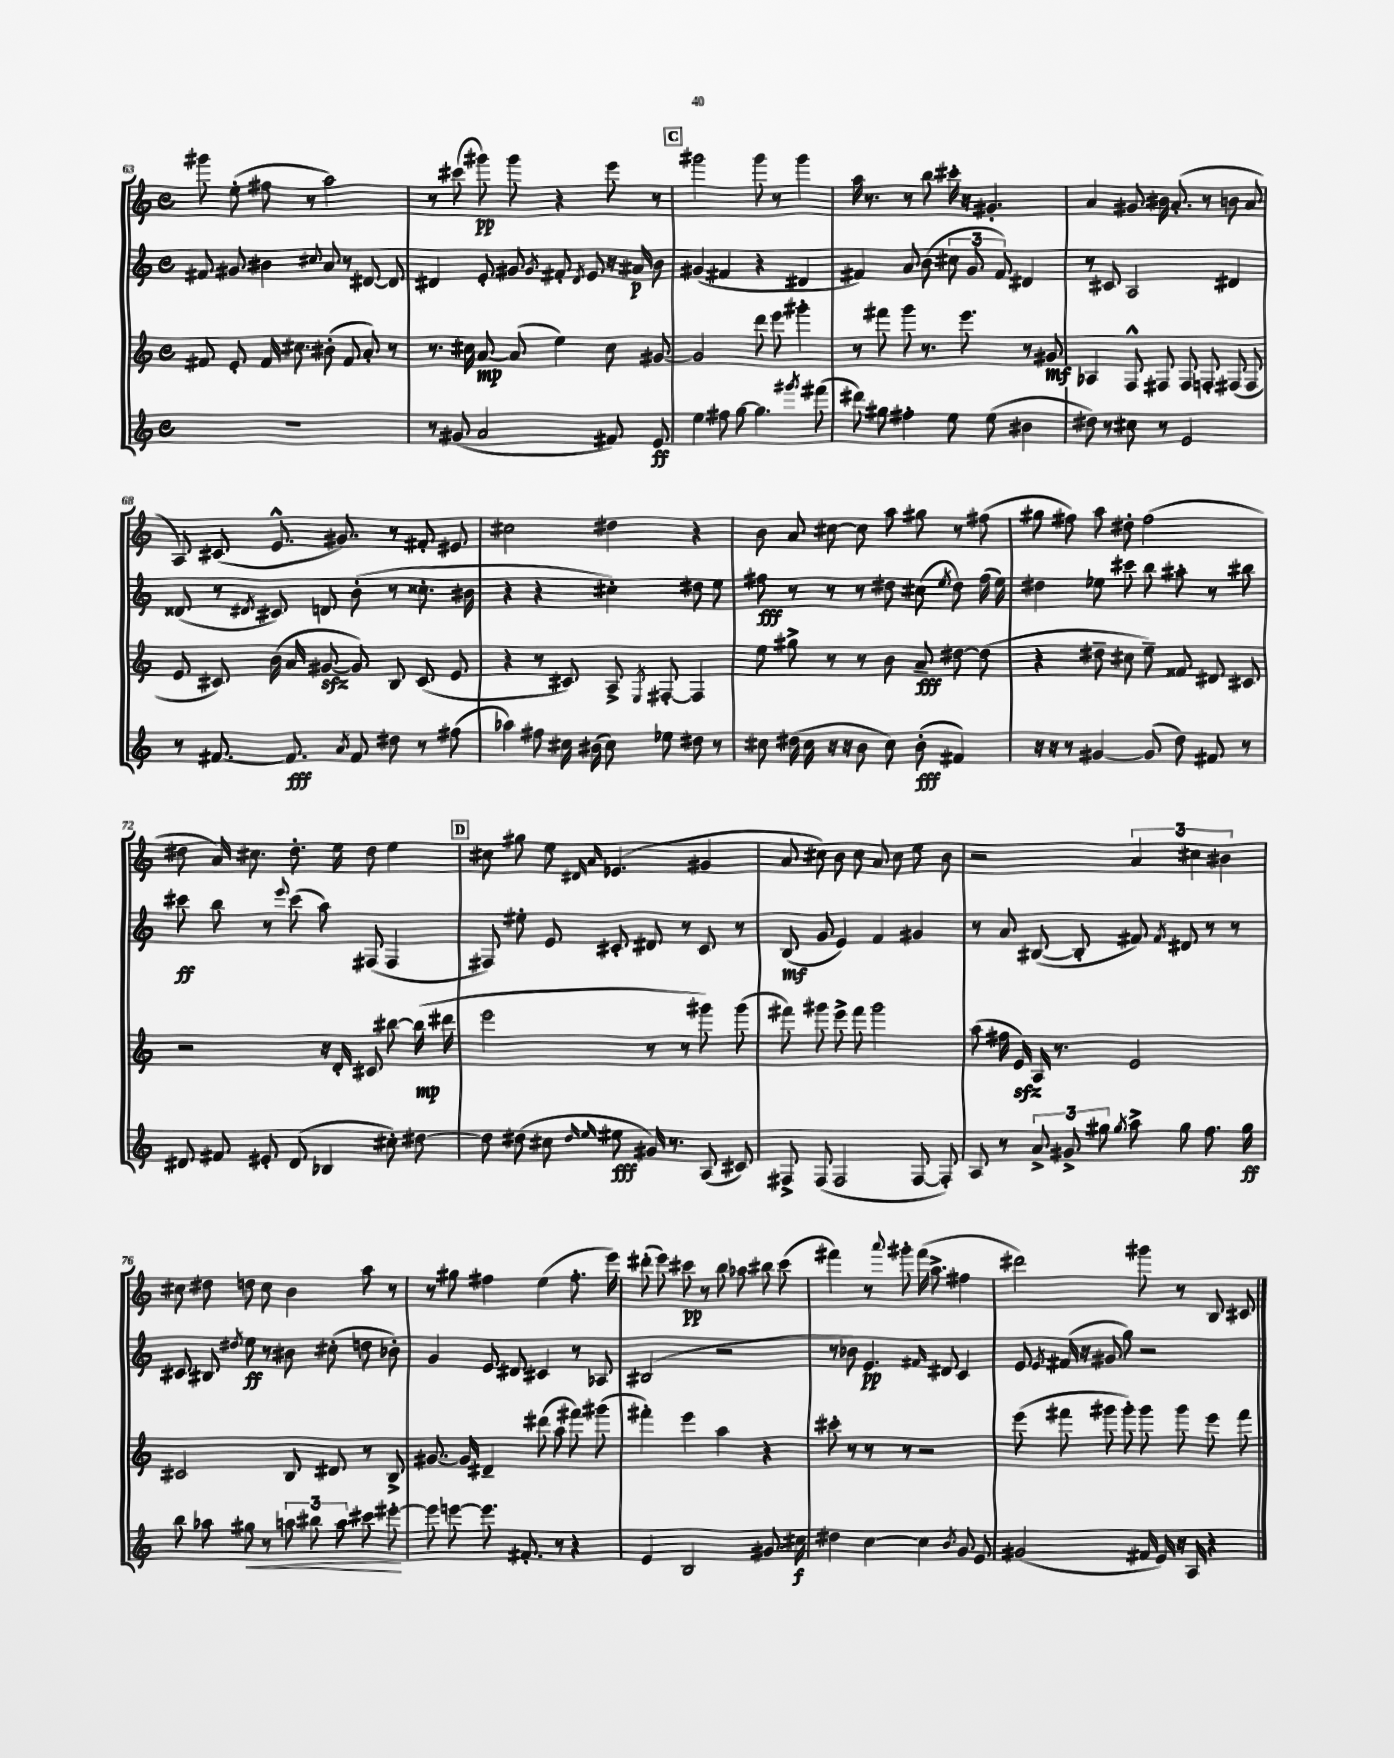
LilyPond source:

<<
\new StaffGroup <<
\new Staff = "s0" {
    \clef treble \key c \major \defaultTimeSignature \time 4/4
    \autoBeamOff gis'''8 e''8-.( fis''8 r8 a''2) |
    r8 cis'''8( gis'''8\pp) gis'''8 r4 e'''8 r8 |
    \mark \markup { \box "C" } gis'''2 gis'''8 r8 gis'''4 |
    a''16 r8. r8 b''8 cis'''16-. r16 gis'4.-. |
    a'4 gis'8 bis'16 a'8.-.( r8 b'8 a'8 |
    a8) cis'8( e'8.-^ gis'8.) r8 fis'8-. eis'8 |
    cis''2 dis''4 r4 |
    b'8 a'8 cis''8~ cis''8 a''8 gis''8 r8 fis''8( |
    gis''8 fis''8) a''8 dis''8-. fis''2( |
    dis''8 a'16) cis''8. dis''8.-. e''16 dis''8 e''4 |
    \mark \markup { \box "D" } cis''8 gis''8 e''8 \grace { dis'16 a'16 } ees'4.( gis'4 |
    a'8 cis''8) b'8 cis''8 a'8 cis''8 e''8 b'8 |
    r2 \tuplet 3/2 { a'4 cis''4 bis'4 } |
    cis''8 dis''8 d''8 cis''8 b'4 a''8 r8 |
    r8 gis''8 fis''4 e''4( fis''8.-. e'''16) |
    dis'''8-.( e'''8) cis'''8\pp r8 b''8 aes''8 bis''8 cis'''8( |
    fis'''4) r8 \appoggiatura { a'''8 } gis'''8-. fis'''16( a''8.-> fis''4 |
    dis'''2) gis'''8 r8 b8 cis'8 \bar "|." |
}
\new Staff = "s1" {
    \clef treble \key c \major \defaultTimeSignature \time 4/4
    \autoBeamOff fis'8 gis'8 bis'4 \appoggiatura { cis''8 } a'8 r8 dis'8~ dis'8 |
    dis'4 e'8-. gis'8 \acciaccatura { gis'8 } fis'8-. \acciaccatura { dis'8 } e'8 r16 ais'16\p b'8 |
    \mark \markup { \box "C" } gis'4( fis'4 r4 dis'4 |
    fis'4) a'8 b'8( \tuplet 3/2 { cis''8 g'8 fis'8) } dis'4 |
    r8 cis'8 a2 dis'4 |
    disis'8( r8 \acciaccatura { dis'8 } cis'8) d'8 b'8-.( r8 cisis''8.-. bis'16 |
    r4 r4 cis''4-.) dis''8 e''8 |
    fis''8\fff r8 r8 r8 dis''8 cis''8( \acciaccatura { e''8 } dis''8) fis''16( e''16) |
    dis''4 ees''8 cis'''8 b''8 ais''8-. r8 bis''8 |
    cis'''8\ff b''8 r8 \appoggiatura { e'''8 } cis'''8( a''8) fis8( fis4 |
    \mark \markup { \box "D" } fis8) eis''8-. e'8 cis'8-. dis'8 r8 cis'8 r8 |
    b8\mf( g'8 e'4) f'4 gis'4 |
    r8 a'8 bis8~( bis8-. fis'8) \acciaccatura { fis'8 } dis'8 r8 r8 |
    cis'8 bis8 \acciaccatura { dis''8 } e''8\ff r8 bis'8 cis''8-.( d''8 bes'8-.) |
    g'4 e'8 dis'8 cis'4 r8 aes8 |
    bis2( r2 |
    r8 bes'8) e'4.\pp \grace { fis'16 } dis'8 c'4 |
    e'8 \acciaccatura { e'8 } fis'16( r16 gis'8 g''8) r2 \bar "|." |
}
\new Staff = "s2" {
    \clef treble \key c \major \defaultTimeSignature \time 4/4
    \autoBeamOff fis'8 e'8-. fis'16 cis''8. bis'8-.( fis'8 a'8-.) r8 |
    r8. cis''16 a'8~\mp a'8( e''4) cis''8 gis'8~ |
    \mark \markup { \box "C" } gis'2 d'''8 e'''8 gis'''4-. |
    r8 fis'''8 g'''8 r8. e'''8. r8 gis'8\mf |
    aes4 f8-^ fis8 fis8 f8-. fis8( fis8 |
    e'8 cis'8) b'16( a'16 gis'8~\sfz gis'8) b8 cis'8( e'8 |
    r4 r8 cis'8) a8-> \acciaccatura { e8 } fis8~-. fis4 |
    e''8 gis''8-> r8 r8 b'8 a'8--\fff dis''8~ dis''8( |
    r4 dis''8-- cis''8 e''8--) fisis'8 dis'8 cis'8 |
    r2 r16 d'16-. cis'8 bis''8~ bis''16\mp( dis'''16 |
    \mark \markup { \box "D" } e'''2 r8 r8 gis'''8) gis'''8( |
    fis'''8) gis'''8 e'''8-> fis'''8 gis'''2 |
    a''8( fis''16 e'16\sfz) a16 r8. e'2 |
    cis'2 b8 dis'8 r8 b8-> |
    gis'8.~ gis'16 dis'4-- dis'''8( a''8 fis'''8) gis'''8( |
    fis'''4-.) e'''4 a''4 r4 |
    cis'''8-. r8 r8 r8 r2 |
    e'''8( fis'''8 gis'''8 gis'''8-.) gis'''8 gis'''8 e'''8 fis'''8 \bar "|." |
}
\new Staff = "s3" {
    \clef treble \key c \major \defaultTimeSignature \time 4/4
    \autoBeamOff R1 |
    r8 gis'8( a'2 fis'8) e'8\ff |
    \mark \markup { \box "C" } e''4 fis''8 g''8~ g''4. \acciaccatura { gis'''8 } fis'''8( |
    dis'''8) gis''8 fis''4-. e''8 e''8( bis'4 |
    dis''8) r8 cis''8 r8 e'2 |
    r8 fis'8.~ fis'8.\fff \acciaccatura { a'8 } fis'8 dis''8 r8 fis''8( |
    aes''4) fis''8 cis''16 bis'16( cis''8) ees''8 dis''8 r8 |
    cis''8 dis''16( cis''16 r16 r16 b'8 cis''8) b'8-.\fff( fis'4) |
    r16 r16 r8 gis'4~ gis'8( d''8) fis'8 r8 |
    dis'8 fis'8 eis'8-. dis'8( bes4 cis''8-.) dis''8~ |
    \mark \markup { \box "D" } dis''8 dis''8( cis''8 \grace { dis''16 e''16 } eis''8\fff gis'16) r8. a8( cis'8) |
    fis8-> fis8( fis2 fis8~ fis8-.) |
    a8 r8 \tuplet 3/2 { a'8-> gis'8-> gis''8 } \acciaccatura { gis''8 } a''8-> gis''8 f''8. gis''16\ff |
    b''8 aes''8 gis''8\< r8 \tuplet 3/2 { a''8 bis''8 a''8 } cis'''8 eis'''8~-.\! |
    eis'''8 e'''8~ e'''8. fis'8.-. r8 r4 |
    e'4 b2 gis'8. cis''16\f |
    dis''4 c''4~ c''4 \acciaccatura { b'8 } g'8 e'8 |
    gis'2( fis'16 e'16) r16 a16 r4 \bar "|." |
}
>>
>>
\layout { \context { \Score currentBarNumber = #63 } }
